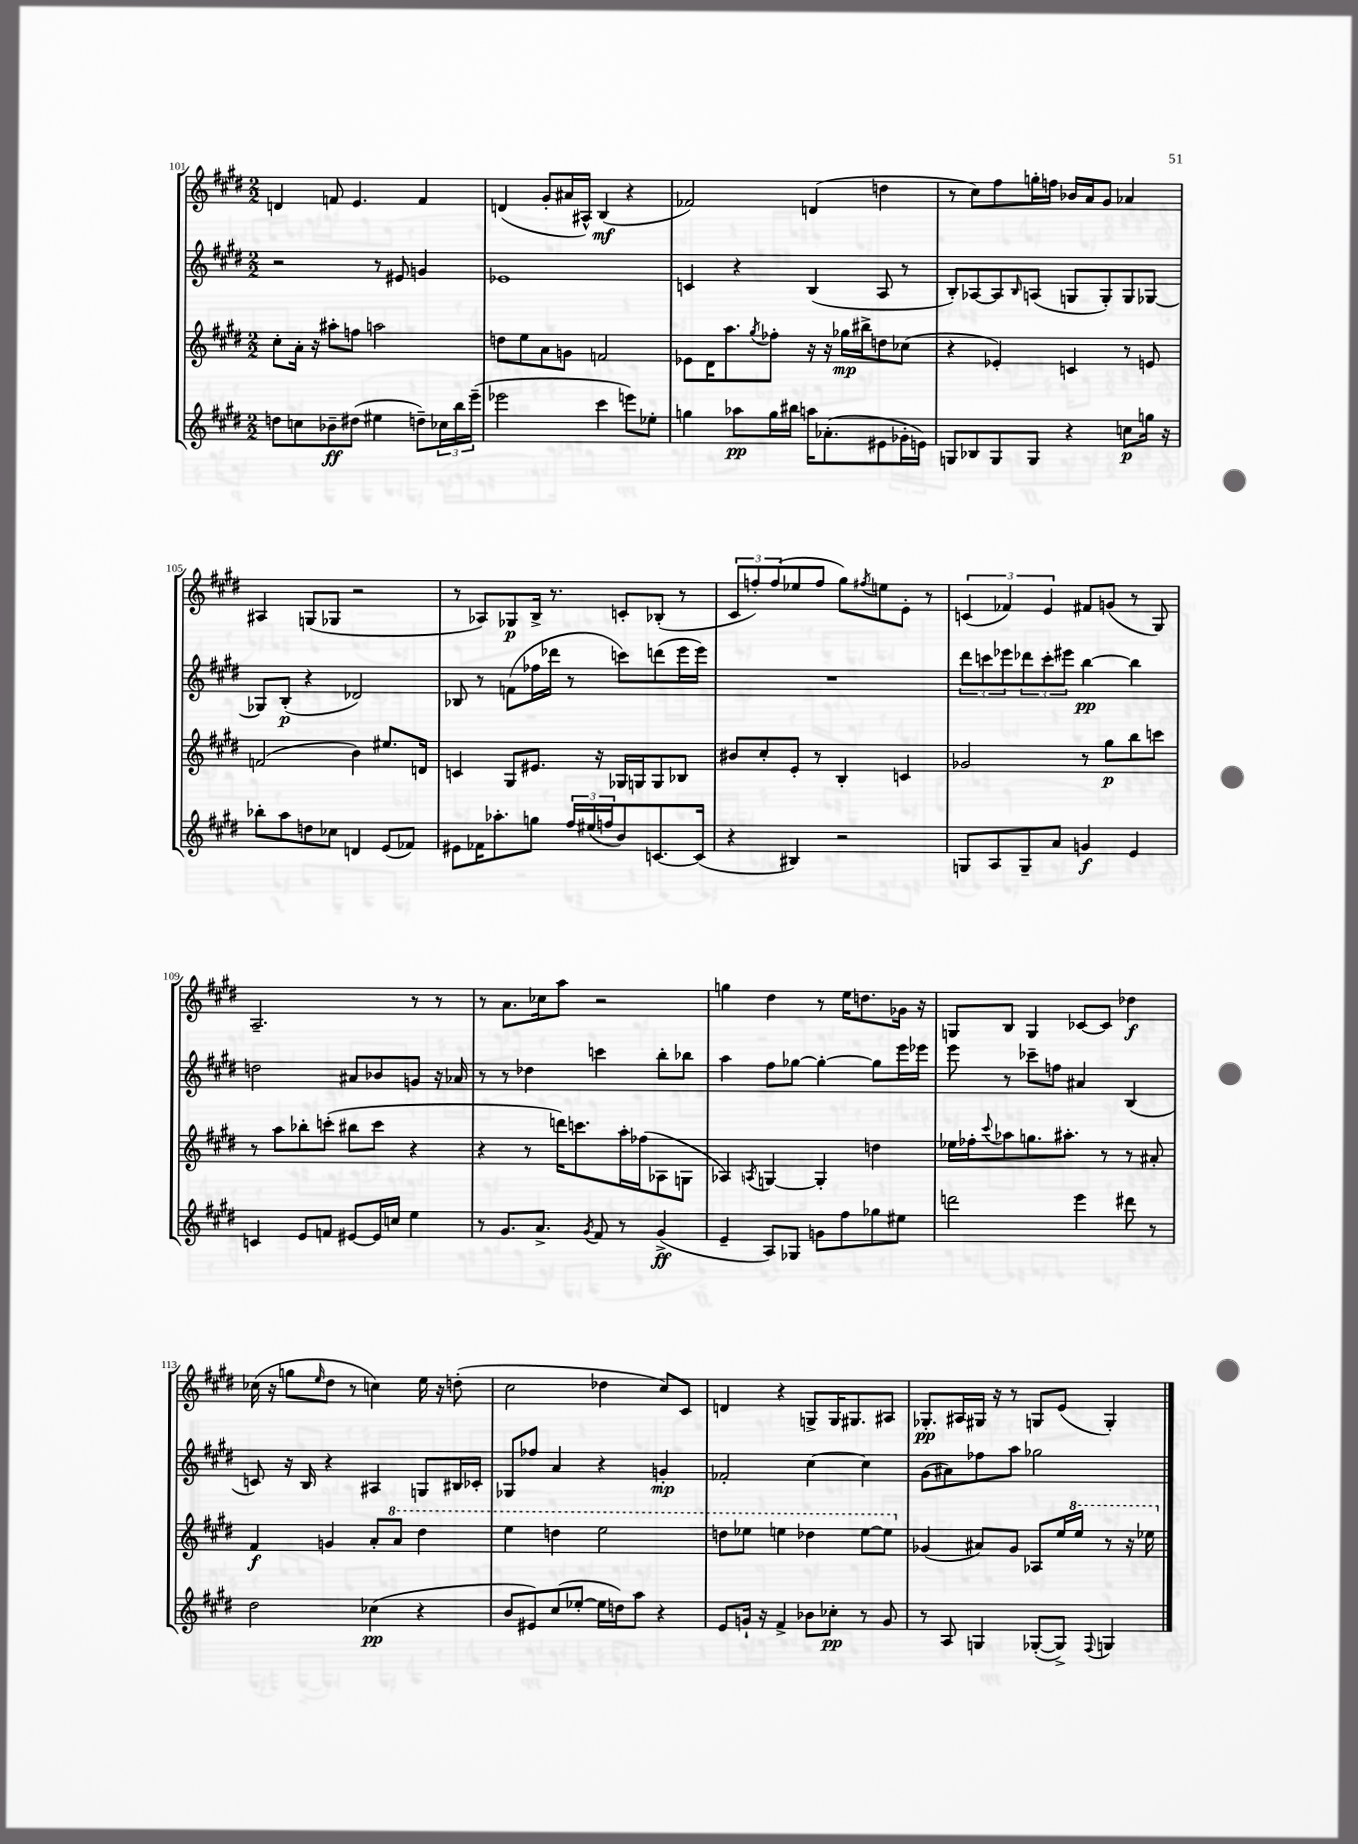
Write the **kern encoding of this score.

**kern	**kern	**kern	**kern
*staff4	*staff3	*staff2	*staff1
*clefG2	*clefG2	*clefG2	*clefG2
*k[f#c#g#d#]	*k[f#c#g#d#]	*k[f#c#g#d#]	*k[f#c#g#d#]
*M2/2	*M2/2	*M2/2	*M2/2
8dd	8cc#'	2r	4d
8cc	16a'	.	.
.	16r	.	.
8b-~	8aa#'	.	8f
(8dd#	8ff	.	4.e
4ee#	2aa	8r	.
.	.	8e#	.
8dd~)	.	4g	4f
24cc-	.	.	.
24bb	.	.	.
(24eee~	.	.	.
=	=	=	=
2eee-	8dd	1e-	(4d
.	8ee	.	.
.	8a	.	8g#'
.	8g	.	16a#
.	.	.	16A#^^)
4ccc#	2f	.	(4B
8eee)	.	.	4r
8ee-'	.	.	.
=	=	=	=
4gg	8e-	4c	2f-)
.	16d#	.	.
.	8.aa	.	.
8aa-	.	4r	.
.	8qgg#	.	.
16gg	8ff-'	.	.
16bb#	.	.	.
16aa	16r	(4B	(4d
(8.a-'	16r	.	.
.	16gg-	.	.
.	16bb#^	.	.
8e#	8dd	8A	4dd
16g-'	(8cc-	8r	.
16e)	.	.	.
=	=	=	=
8G	4r	8B')	8r
8B-	.	[8A-	8cc#)
8G	4e-')	8A-]	8ff#
.	.	16qqB	.
8G	.	(8A	16gg'
.	.	.	16ff
4r	4c	8G	16b-
.	.	.	16a
.	.	8G')	8g#
8cc	8r	8G	4a-
16gg	8e	[8G-	.
16r	.	.	.
=	=	=	=
8bb-'	(2f	8G-]	4A#
8aa	.	(8B'	.
8dd	.	4r	(8G
8cc-	.	.	8G-
4d	4b)	2d-)	2r
(8e	8.ee#	.	.
8f-)	.	.	.
.	16d	.	.
=	=	=	=
8e#	4c	8B-	8r
16f-	.	8r	8A-)
8.aa-'	.	.	.
.	8G#	(8f	8G-
8gg	8.e#	16ff-	16B^
.	.	16ddd-	8.r
24ff#	.	8r	.
(24ee#	.	.	.
.	16r	.	.
24ff	.	.	.
8b)	16G-	8ccc)	8c'
.	16G	.	.
[8.c	8G	(8ddd	(8B-'
.	8B-	16eee	8r
(16c]	.	16eee)	.
=	=	=	=
4r	8b#	1r	12c#
.	.	.	12ff')
.	8cc#'	.	.
.	.	.	(12ff
4B#)	8e'	.	8ee-
.	8r	.	8ff
2r	4B'	.	8gg#)
.	.	.	8qff#
.	.	.	8ee
.	4c	.	8e'
.	.	.	8r
=	=	=	=
8G	2g-	12ddd#	(6c
.	.	12ccc	.
8A	.	.	.
.	.	12eee-	6f-)
8G~	.	12ddd-	.
.	.	12ccc'	6e
8a	.	.	.
.	.	12eee#	.
4g	8r	[4bb	8f#
.	8gg#	.	(8g
4e	8bb	4bb]	8r
.	8ccc	.	8G#)
=	=	=	=
4c	8r	2dd	2.A~
.	8aa	.	.
8e	8bb-'	.	.
8f	(8ccc'	.	.
[8e#	8bb#	8a#	.
16e#]	8ccc	8b-	.
16cc	.	.	.
4ee	4r	8g	8r
.	.	16r	8r
.	.	16a-	.
=	=	=	=
8r	4r	8r	8r
8.g#	.	8r	8.a
.	8r	4dd-	.
8.a^	.	.	16cc-
.	16ddd)	.	8aa
.	8.ccc	.	.
8qg#	.	.	.
8f#	.	4ccc	2r
8r	16aa'	.	.
.	(16ff-	.	.
(4g#^	8A-	8bb'	.
.	8G	8bb-	.
=	=	=	=
4e~	4A-)	4aa	4gg
.	8qA	.	.
8A)	[4G	8ff#	4dd#
8G-	.	[8gg-	.
8g	4G']	4gg-'_	8r
8ff#	.	.	16ee
.	.	.	8.dd
8gg-	4dd	8gg-]	.
8ee#	.	16eee	16g-
.	.	16eee-	16r
=	=	=	=
2ddd	16ee-	8eee	8G
.	16ff-'	.	.
.	8qqccc#	.	.
.	8aa-	8r	8B
.	8.gg	8ccc-~	4G
.	.	8ff	.
.	8.aa#'	.	.
4eee	.	4a#	[8c-
.	8r	.	8c-]
8ddd#	8r	(4B	4dd-
8r	8a#'	.	.
=	=	=	=
2dd#	4f#	8c)	(16cc-
.	.	.	16r
.	.	16r	8gg
.	.	16B	.
.	.	.	16qqee
.	4g	4r	8dd#
.	.	.	8r
(4cc-	8a'	4A#	4cc)
.	8aa	.	.
4r	4ddd#	8G	16ee
.	.	.	16r
.	.	16B#	(8dd'
.	.	16c-'	.
=	=	=	=
8b	4eee	8G-	2cc#
8e#)	.	8ff-	.
(8cc#	4ddd	4a	.
[8ee-'	.	.	.
16ee-]	2eee	4r	4dd-
16dd)	.	.	.
8aa	.	.	.
4r	.	4g'	8cc#)
.	.	.	8c#
=	=	=	=
8e	8ddd	2f-'	4d
16g`	8eee-	.	.
16r	.	.	.
4f#^	4eee	.	4r
8b-	4ddd-	[4cc#	8G^
8cc-'	.	.	16G
.	.	.	8.G#
8r	[8eee	4cc#]	.
8g	8eee]	.	8A#
=	=	=	=
8r	(4g-	(8g#	8.G-'
8A	.	8a#)	.
.	.	.	16A#
4G	8a#)	8ff-	16G#
.	.	.	16r
.	8g-	8aa	8r
([8G-'	8A-	2gg-	8G
8G-^])	16ee	.	(8e
.	16eee	.	.
8qqF#	.	.	.
4G	8r	.	4G')
.	16r	.	.
.	16eee-	.	.
==	==	==	==
*-	*-	*-	*-
